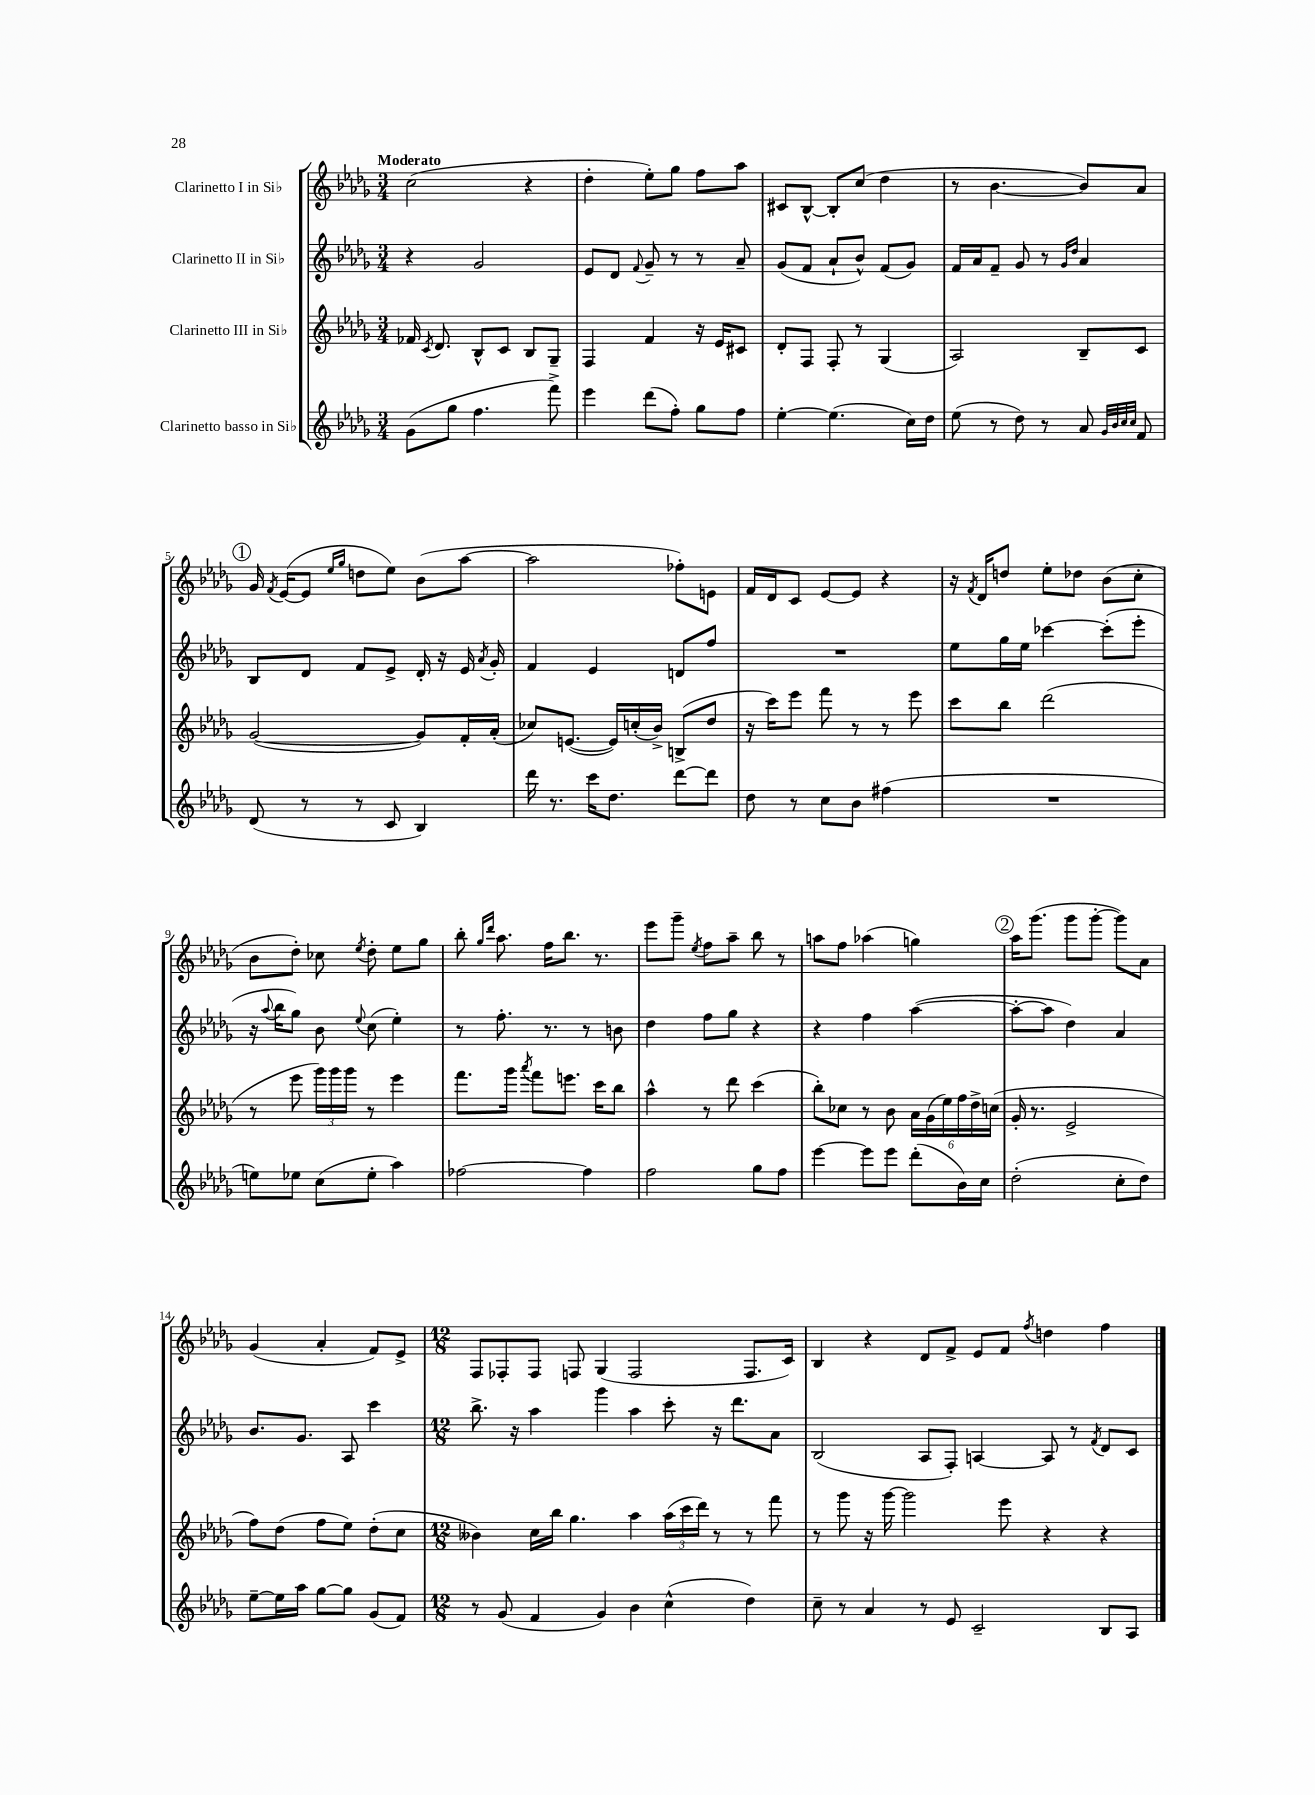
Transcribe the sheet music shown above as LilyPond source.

<<
\new StaffGroup <<
\new Staff = "s0" \with { instrumentName = "Clarinetto I in Sib" } {
    \clef treble \key des \major \numericTimeSignature \time 3/4 \tempo "Moderato"
    \autoBeamOff c''2( r4 |
    des''4-. ees''8[-.) ges''8] f''8[ aes''8] |
    cis'8[ bes8]~-^ bes8[-. c''8]( des''4 |
    r8 bes'4.~ bes'8[) aes'8] |
    \mark \markup { \circle "1" } ges'16 \acciaccatura { f'8 } ees'16[~( ees'8] \grace { ees''16[ ges''16] } d''8[ ees''8]) bes'8[( aes''8]~ |
    aes''2 fes''8[-.) e'8] |
    f'16[ des'16 c'8] ees'8[~ ees'8] r4 |
    r16 \acciaccatura { f'8 } des'16[ d''8] ees''8[-. des''8] bes'8[( c''8]-. |
    bes'8[ des''8]-.) ces''8 \acciaccatura { ees''8 } des''8-. ees''8[ ges''8] |
    bes''8-. \grace { ges''16[ des'''16] } aes''8. f''16[ bes''8.] r8. |
    ees'''8[ ges'''8]-- \acciaccatura { ees''8 } f''8[ aes''8]-- bes''8 r8 |
    a''8[ f''8] aes''4( g''4) |
    \mark \markup { \circle "2" } aes''16[ ges'''8.]( ges'''8[ ges'''8]~-. ges'''8[) aes'8] |
    ges'4( aes'4-. f'8[) ees'8]-> |
    \numericTimeSignature \time 12/8 f8[ fes8-. fes8] f8 ges4( f2 f8.[ c'16]) |
    bes4 r4 des'8[ f'8]-> ees'8[ f'8] \acciaccatura { f''8 } d''4 f''4 \bar "|." |
}
\new Staff = "s1" \with { instrumentName = "Clarinetto II in Sib" } {
    \clef treble \key des \major \numericTimeSignature \time 3/4
    \autoBeamOff r4 ges'2 |
    ees'8[ des'8] \appoggiatura { f'8 } ges'8-- r8 r8 aes'8-- |
    ges'8[( f'8] aes'8[-! bes'8]-^) f'8[( ges'8]) |
    f'16[ aes'16 f'8]-- ges'8 r8 \grace { ges'16[ des''16] } aes'4 |
    \mark \markup { \circle "1" } bes8[ des'8] f'8[ ees'8]-> des'16-. r16 ees'16 \acciaccatura { aes'8 } ges'16-. |
    f'4 ees'4 d'8[ f''8] |
    R2. |
    ees''8[ ges''16 ees''16] ces'''4~ ces'''8[-.( ees'''8]-. |
    r16 \appoggiatura { aes''8 } bes''16[ ges''8]) bes'8 \appoggiatura { ees''8 } c''8( ees''4-.) |
    r8 f''8.-. r8. r8 b'8 |
    des''4 f''8[ ges''8] r4 |
    r4 f''4 aes''4~( |
    \mark \markup { \circle "2" } aes''8[~-. aes''8] des''4) aes'4 |
    bes'8.[ ges'8.] aes8 c'''4 |
    \numericTimeSignature \time 12/8 bes''8.-> r16 aes''4 ges'''4 aes''4 c'''8-. r16 des'''8.[ aes'8] |
    bes2( aes8[ f8]-.) a4~ a8 r8 \acciaccatura { f'8 } des'8[ c'8] \bar "|." |
}
\new Staff = "s2" \with { instrumentName = "Clarinetto III in Sib" } {
    \clef treble \key des \major \numericTimeSignature \time 3/4
    \autoBeamOff fes'16 \acciaccatura { c'8 } des'8. bes8[-^ c'8] bes8[ ges8]-- |
    f4 f'4 r16 ees'16[ cis'8] |
    des'8[-. f8] f8-. r8 ges4( |
    aes2) bes8[-- c'8] |
    \mark \markup { \circle "1" } ges'2~( ges'8[) f'16-. aes'16]-.( |
    ces''8[) e'8.]~( e'16[) c''16-.( bes'16]->) b8[->( des''8] |
    r16 c'''16[) ees'''8] f'''8 r8 r8 ees'''8 |
    c'''8[ bes''8] des'''2( |
    r8 ees'''8 \tuplet 3/2 { ges'''16[) ges'''16 ges'''16] } r8 ees'''4 |
    f'''8.[ ges'''16] \acciaccatura { aes'''8 } f'''8[ e'''8.] c'''16[ bes''8] |
    aes''4-^ r8 des'''8 c'''4( |
    bes''8[-.) ces''8] r8 bes'8 \tuplet 6/4 { aes'16[ ges'16( ees''16) f''16 des''16-> c''16]( } |
    \mark \markup { \circle "2" } ges'16-. r8. ees'2-> |
    f''8[) des''8]( f''8[ ees''8]) des''8[-.( c''8] |
    \numericTimeSignature \time 12/8 beses'4) c''16[ bes''16] ges''4. aes''4 \tuplet 3/2 { aes''16[( c'''16 des'''16]) } r8 r8 f'''8 |
    r8 ges'''8 r16 ges'''16~ ges'''2 ees'''8 r4 r4 \bar "|." |
}
\new Staff = "s3" \with { instrumentName = "Clarinetto basso in Sib" } {
    \clef treble \key des \major \numericTimeSignature \time 3/4
    \autoBeamOff ges'8[( ges''8] f''4. f'''8->) |
    ees'''4 des'''8[( f''8]-.) ges''8[ f''8] |
    ees''4~-. ees''4.( c''16[) des''16] |
    ees''8( r8 des''8) r8 aes'8 \grace { ges'32[ bes'32 c''32 c''32] } f'8 |
    \mark \markup { \circle "1" } des'8( r8 r8 c'8 bes4) |
    des'''16 r8. c'''16[ des''8.] des'''8[~ des'''8] |
    des''8 r8 c''8[ bes'8] fis''4( |
    R2. |
    e''8[) ees''8] c''8[( ees''8]-. aes''4) |
    fes''2~ fes''4 |
    f''2 ges''8[ f''8] |
    ees'''4~ ees'''8[ ees'''8] des'''8[-.( bes'16) c''16] |
    \mark \markup { \circle "2" } des''2-.( c''8[-. des''8]) |
    ees''8[~-- ees''16 aes''16] ges''8[~ ges''8] ges'8[( f'8]) |
    \numericTimeSignature \time 12/8 r8 ges'8( f'4 ges'4) bes'4 c''4-^( des''4) |
    c''8-- r8 aes'4 r8 ees'8 c'2-- bes8[ aes8] \bar "|." |
}
>>
>>
